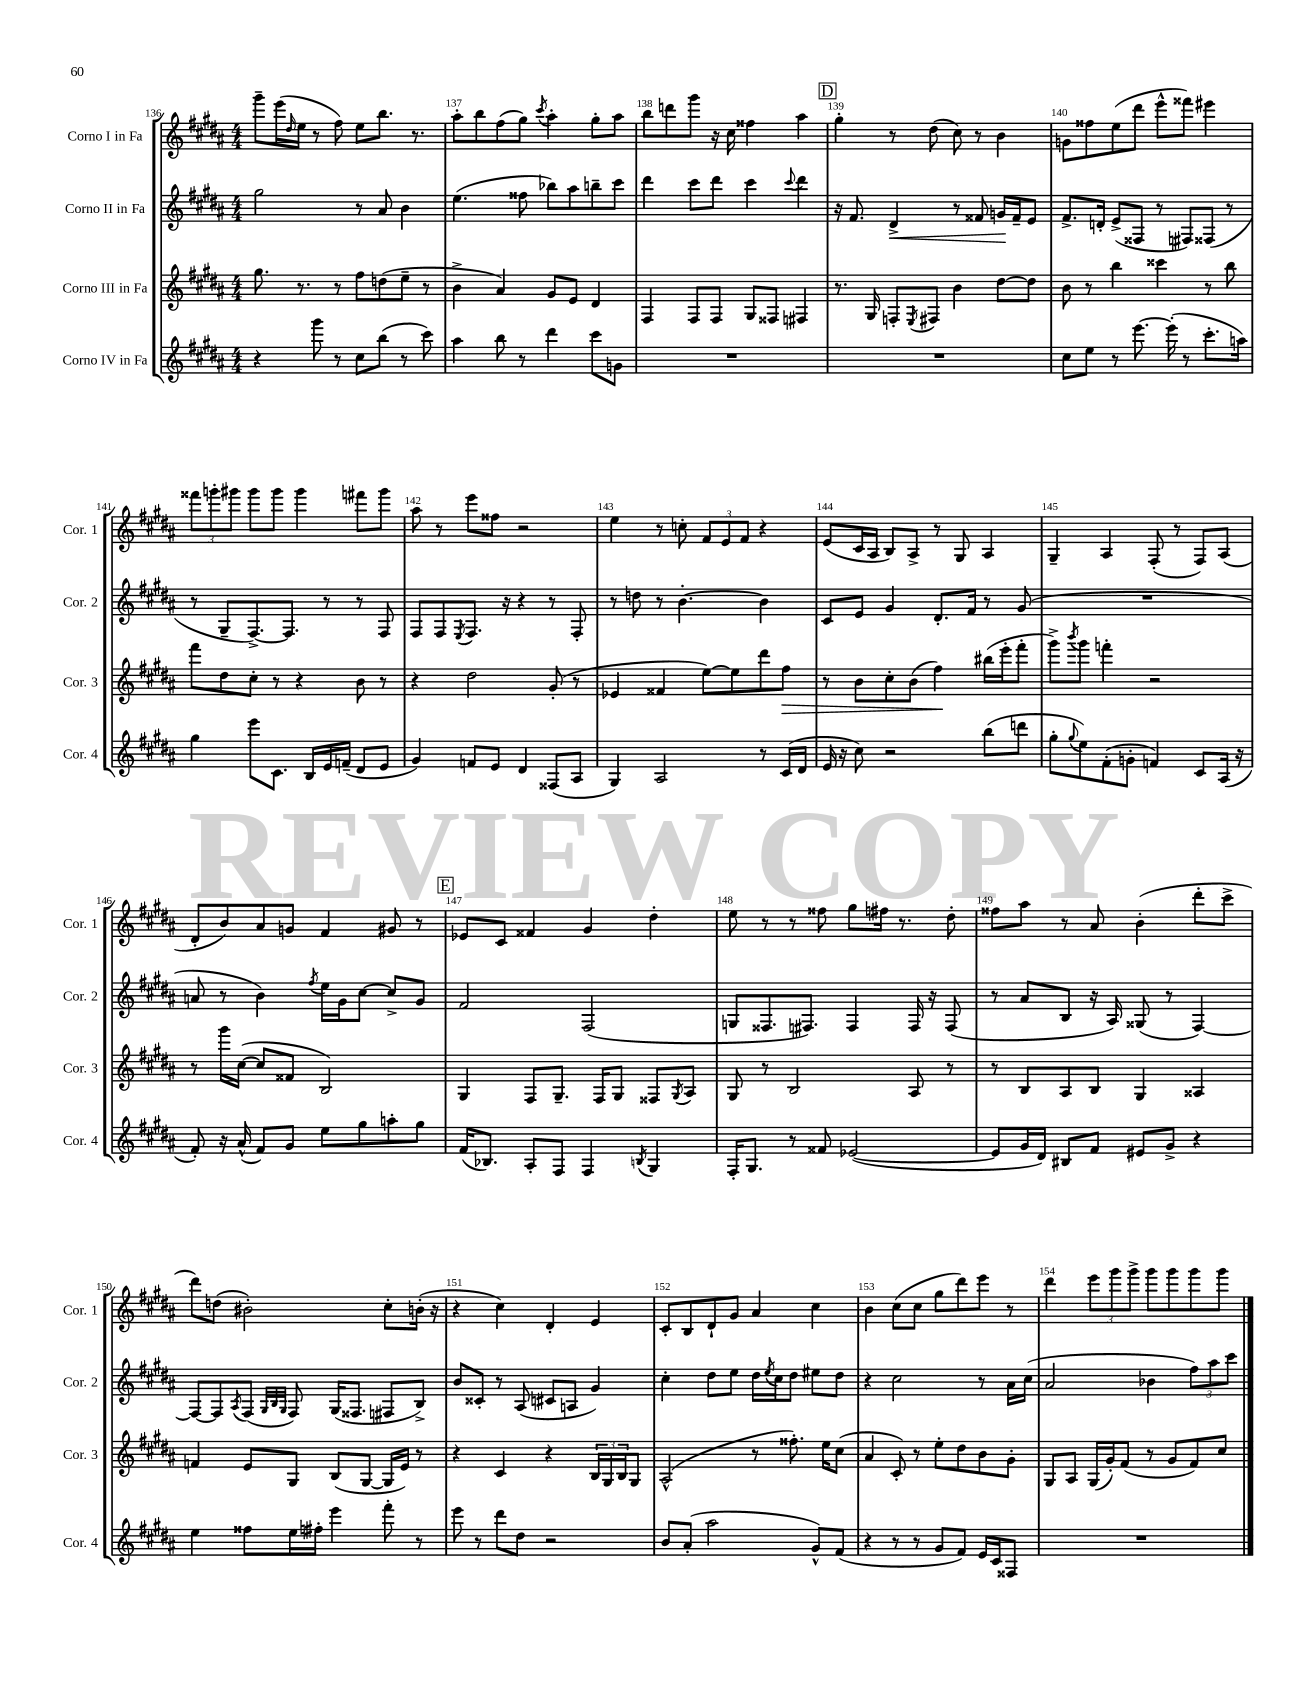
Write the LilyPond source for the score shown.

<<
\new StaffGroup <<
\new Staff = "s0" \with { instrumentName = "Corno I in Fa" shortInstrumentName = "Cor. 1" } {
    \clef treble \key b \major \numericTimeSignature \time 4/4
    gis'''8-- e'''16( \grace { dis''16 } e''16 r8 fis''8) e''8 b''8. r8. |
    ais''8-. b''8 fis''8( gis''8) \acciaccatura { cis'''8 } ais''4-. gis''8-. ais''8 |
    b''8 d'''8 gis'''8 r16 cis''16 fisis''4 ais''4 |
    \mark \markup { \box "D" } gis''4-. r8 dis''8( cis''8) r8 b'4 |
    g'8 fisis''8 e''8( dis'''8 e'''8-^ fisis'''8) eis'''4 |
    \tuplet 3/2 { fisis'''8 g'''8-. gis'''8 } gis'''8 gis'''8 gis'''4 fis'''8 gis'''8 |
    ais''8 r8 e'''8 fisis''8 r2 |
    e''4 r8 c''8-. \tuplet 3/2 { fis'8 e'8 fis'8 } r4 |
    e'8( cis'16 ais16 b8) ais8-> r8 gis8 ais4 |
    gis4-- ais4 fis8-.( r8 fis8) ais8( |
    dis'8-. b'8) ais'8 g'8 fis'4 gis'8 r8 |
    \mark \markup { \box "E" } ees'8 cis'8 fisis'4 gis'4 dis''4-. |
    e''8 r8 r8 fisis''8 gis''8 fis''16 r8. dis''8-. |
    fisis''8 ais''8 r8 ais'8 b'4-.( dis'''8-. cis'''8-> |
    dis'''8) d''8( bis'2-.) cis''8-. b'16-.( r16 |
    r4 cis''4) dis'4-. e'4 |
    cis'8-. b8 dis'8-! gis'8 ais'4 cis''4 |
    b'4 cis''8( cis''8 gis''8 dis'''8) e'''8 r8 |
    dis'''4 \tuplet 3/2 { e'''8 gis'''8 gis'''8-> } gis'''8 gis'''8 gis'''8 gis'''8 \bar "|." |
}
\new Staff = "s1" \with { instrumentName = "Corno II in Fa" shortInstrumentName = "Cor. 2" } {
    \clef treble \key b \major \numericTimeSignature \time 4/4
    gis''2 r8 ais'8 b'4 |
    e''4.( fisis''8 bes''8) ais''8 b''8-- cis'''8 |
    dis'''4 cis'''8 dis'''8 cis'''4 \appoggiatura { cis'''8 } dis'''4 |
    \mark \markup { \box "D" } r16 fis'8. dis'4->\< r8 fisis'8 g'16\! fisis'16-- e'8 |
    fis'8.-> d'16-. e'8->( fisis8 r8 fis8) fisis8( r8 |
    r8 gis8-- fis8.~->) fis8. r8 r8 fis8 |
    fis8 fis8 \acciaccatura { e8 } fis8. r16 r4 r8 fis8-. |
    r8 d''8 r8 b'4.~-. b'4 |
    cis'8 e'8 gis'4 dis'8.-. fis'16 r8 gis'8( |
    R1 |
    a'8 r8 b'4) \acciaccatura { fis''8 } e''16 gis'16 cis''8~ cis''8-> gis'8 |
    \mark \markup { \box "E" } fis'2 fis2( |
    g8 fisis8. fis8.) fis4 fis16 r16 fis8( |
    r8 ais'8 b8 r16 ais16) gisis8( r8 fis4~) |
    fis8~ fis8 \acciaccatura { ais8 } fis8( \grace { gis32 b32 gis32 } fis8) gis16( fisis8. fis8 b8->) |
    b'8 cisis'8-. r8 ais8( cis'8 a8 gis'4) |
    cis''4-. dis''8 e''8 dis''16 \acciaccatura { e''8 } cis''16 dis''8 eis''8 dis''8 |
    r4 cis''2 r8 ais'16 cis''16( |
    ais'2 bes'4 \tuplet 3/2 { fis''8) ais''8 cis'''8 } \bar "|." |
}
\new Staff = "s2" \with { instrumentName = "Corno III in Fa" shortInstrumentName = "Cor. 3" } {
    \clef treble \key b \major \numericTimeSignature \time 4/4
    gis''8. r8. r8 fis''8 d''8( e''8-- r8 |
    b'4-> ais'4) gis'8 e'8 dis'4 |
    fis4 fis8 fis8 gis8 fisis8 fis4 |
    \mark \markup { \box "D" } r8. gis16 f8-. \acciaccatura { e8 } fis8 b'4 dis''8~ dis''8 |
    b'8 r8 b''4 cisis'''4 r8 b''8 |
    fis'''8 dis''8 cis''8-. r8 r4 b'8 r8 |
    r4 dis''2 gis'8-.( r8 |
    ees'4 fisis'4 e''8~) e''8 dis'''8 fis''8\> |
    r8 b'8 cis''8-. b'8( fis''4\!) bis''16( e'''16-. fis'''8-. |
    gis'''8->) \acciaccatura { b'''8 } gis'''8 f'''4-. r2 |
    r8 gis'''16 cis''16~( cis''8 fisis'8 b2) |
    \mark \markup { \box "E" } gis4 fis8 gis8.-- fis16 gis8 fisis8 \acciaccatura { gis8 } ais8 |
    gis8 r8 b2 ais8 r8 |
    r8 b8 ais8 b8 gis4 aisis4 |
    f'4 e'8 gis8 b8( gis8~ gis16 e'16) r8 |
    r4 cis'4 r4 \tuplet 3/2 { b16 gis16 b16 } gis8 |
    ais2-^( r8 fisis''8.-.) e''16 cis''8( |
    ais'4 cis'8-.) r8 e''8-. dis''8 b'8 gis'8-. |
    gis8 ais8 gis16( gis'16-.) fis'8( r8 gis'8 fis'8) cis''8 \bar "|." |
}
\new Staff = "s3" \with { instrumentName = "Corno IV in Fa" shortInstrumentName = "Cor. 4" } {
    \clef treble \key b \major \numericTimeSignature \time 4/4
    r4 gis'''8 r8 cis''8 b''8( r8 cis'''8) |
    ais''4 b''8 r8 dis'''4 cis'''8 g'8 |
    R1 |
    \mark \markup { \box "D" } R1 |
    cis''8 e''8 r8 e'''8.~ e'''16-.( r8 cis'''8.-. a''16) |
    gis''4 e'''8 cis'8. b16 e'16 f'16--( dis'8 e'8 |
    gis'4) f'8 e'8 dis'4 fisis8( ais8 |
    gis4) ais2 r8 cis'16( dis'16 |
    e'16 r16 cis''8) r2 b''8( d'''8 |
    gis''8-. \appoggiatura { gis''8 } e''8) fis'8-.( g'8-. f'4) cis'8 ais16( r16 |
    fis'8-.) r16 ais'16-^( fis'8) gis'8 e''8 gis''8 a''8-. gis''8 |
    \mark \markup { \box "E" } fis'16( bes8.) ais8-. fis8 fis4 \acciaccatura { b8 } gis4 |
    fis16-. gis8. r8 fisis'8 ees'2~( |
    ees'8 gis'16 dis'16) bis8 fis'8 eis'8 gis'8-> r4 |
    e''4 fisis''8 e''16 fis''16-. e'''4 fis'''8-. r8 |
    e'''8 r8 dis'''8 dis''8 r2 |
    b'8 ais'8-.( ais''2 gis'8-^) fis'8( |
    r4 r8 r8 gis'8 fis'8) e'16 cis'16 fisis8 |
    R1 \bar "|." |
}
>>
>>
\layout { \context { \Score currentBarNumber = #136 \override BarNumber.break-visibility = ##(#f #t #t) barNumberVisibility = #all-bar-numbers-visible } }
